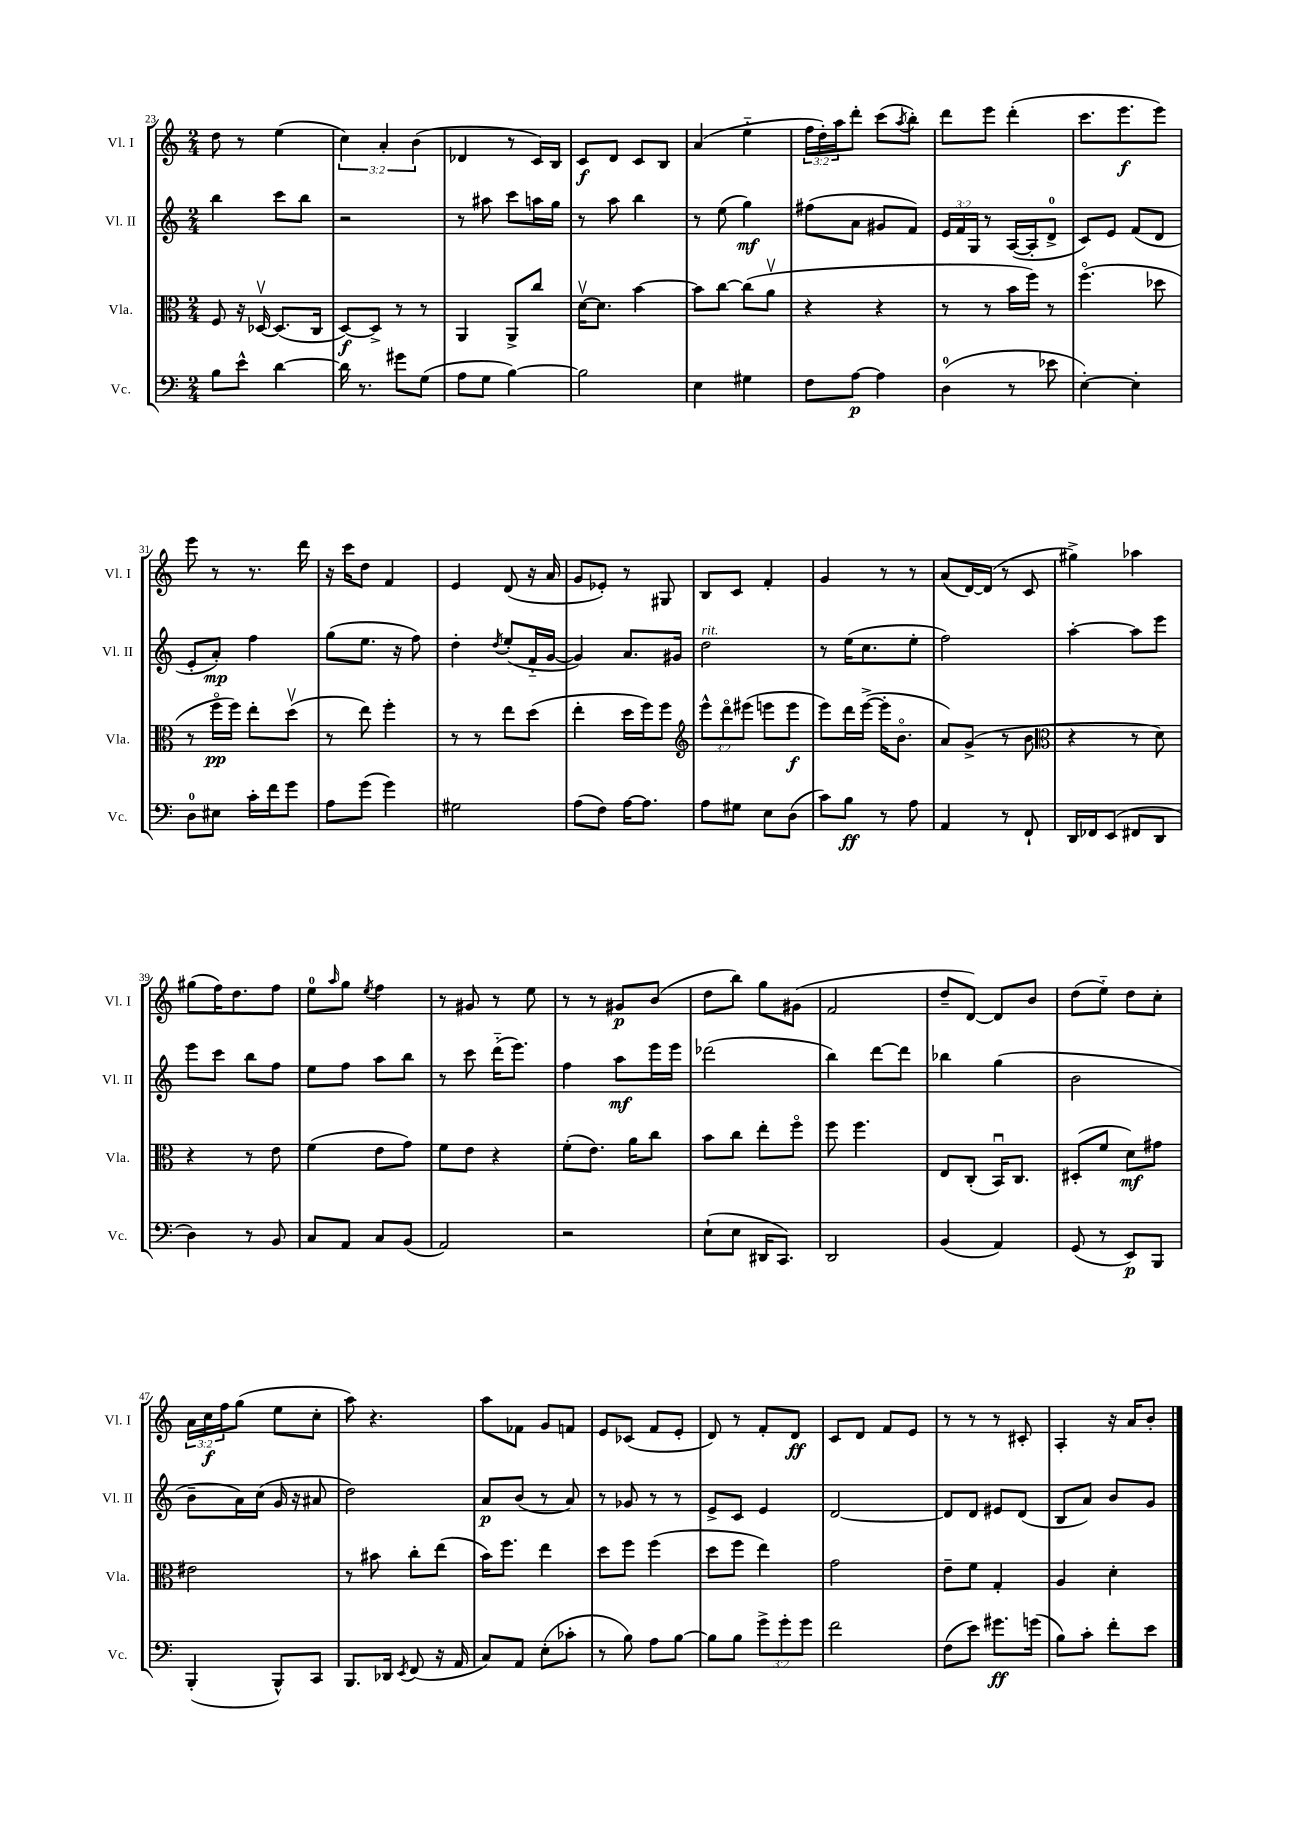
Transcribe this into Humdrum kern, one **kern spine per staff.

**kern	**kern	**kern	**kern
*staff4	*staff3	*staff2	*staff1
*clefF4	*clefC3	*clefG2	*clefG2
*k[]	*k[]	*k[]	*k[]
*M2/4	*M2/4	*M2/4	*M2/4
8B\L	8F/	4bb\	8dd\
8e^^\J	16r	.	8r
.	[16D-v/	.	.
[4d\	(8.D-/]L	8ccc\L	(4ee\
.	.	8bb\J	.
.	16C/Jk	.	.
=	=	=	=
16d\]	[8D/L)	2r	6cc\)
8.r	.	.	.
.	8D^/]J	.	.
.	.	.	6a'/
8g#\L	8r	.	.
.	.	.	(6b\
(8G\J	8r	.	.
=	=	=	=
8A\L	4AA/	8r	4d-/
8G\J	.	8aa#\	.
[4B\)	8AA^/L	8ccc\L	8r
.	8cc/J	16aa\L	16c/LL)
.	.	16gg\JJ	16B/JJ
=	=	=	=
2B\]	[16dv\LK	8r	8c/L
.	8.d\]J	.	.
.	.	8aa\	8d/J
.	[4b\	4bb\	8c/L
.	.	.	8B/J
=	=	=	=
4E\	8b\]L	8r	(4a/
.	[8cc\J	(8ee\	.
4G#\	(8cc\]L	4gg\)	4ee'~\
.	8av\J	.	.
=	=	=	=
8F\L	4r	(8ff#\L	24ff\LL
.	.	.	24dd'\)
.	.	.	24aa\J
[8A\J	.	8a\J	8ddd'\J
4A\]	4r	8g#/L	(8ccc\L
.	.	.	8qaa/
.	.	8f/J)	8bb'\J)
=	=	=	=
(4D\	8r	24e/LL	8ddd\L
.	.	24f/	.
.	.	24G/JJ	.
.	8r	8r	8eee\J
8r	16b\LL	([16A/LL	(4ddd'\
.	16ff\JJ)	16A'/]J	.
8e-\	8r	8d^/J	.
=	=	=	=
[4E'\)	(4.ffo\	8c/L)	8.ccc\L
.	.	8e/J	.
.	.	.	8.eee\
4E'\]	.	(8f/L	.
.	8dd-\	8d/J	8eee\J)
=	=	=	=
8D\L	8r	8e'/L	8eee\
8E#\J	16ffo\LL	8a'/J)	8r
.	16ff\JJ)	.	.
16c'\LL	8ee'\L	4ff\	8.r
16f\J	.	.	.
8g\J	(8ddv\J	.	.
.	.	.	16ddd\
=	=	=	=
8A\L	8r	(8gg\L	16r
.	.	.	16ccc\LK
(8g\J	8ee\)	8.ee\J	8dd\J
4g\)	4ff'\	.	4f/
.	.	16r	.
.	.	8ff\)	.
=	=	=	=
2G#\	8r	4dd'\	4e/
.	8r	.	.
.	.	8qdd/	.
.	8ee\L	(8ee'/L	(8d/
.	(8dd\J	16f'~/L	16r
.	.	[16g/JJ	16a/
=	=	=	=
(8A\L	4ee'\	4g/])	8g/L
8F\J)	.	.	8e-'/J)
[16A\LK	16dd\LL	8.a/L	8r
8.A\]J	16ff\J)	.	.
.	8ff\J	.	8G#/
.	.	16g#/Jk	.
=	=	=	=
*	*clefG2	*	*
8A\L	12eee^^\L	2dd\	8B/L
.	12dddo\	.	.
8G#\J	.	.	8c/J
.	(12eee#\J	.	.
8E\L	8eee\L	.	4f'/
(8D\J	8eee\J	.	.
=	=	=	=
8c\L)	8eee\L)	8r	4g/
8B\J	16ddd\L	(16ee\LK	.
.	([16eee^\JJ	8.cc\	.
8r	16eee'\]LK	.	8r
.	8.bo\J	.	.
8A\	.	8ee'\J	8r
=	=	=	=
4AA/	8a/L)	2ff\)	(8a/L
.	(8g^/J	.	[16d/L)
.	.	.	(16d/]JJ
8r	8r	.	8r
8FF`/	8b\	.	8c/
=	=	=	=
*	*clefC3	*	*
16DD/LL	4r	[4aa'\	4gg#^\)
16FF-/J	.	.	.
(8EE/J	.	.	.
8FF#/L	8r	8aa\]L	4aa-\
8DD/J	8d\)	8eee\J	.
=	=	=	=
4D\)	4r	8eee\L	(8gg#\L
.	.	8ccc\J	16ff\K)
.	.	.	8.dd\
8r	8r	8bb\L	.
8BB/	8e\	8ff\J	8ff\J
=	=	=	=
8C/L	(4f\	8ee\L	8ee\L
.	.	.	16qqaa/
8AA/J	.	8ff\J	8gg\J
.	.	.	8qee/
8C/L	8e\L	8aa\L	4ff\
(8BB/J	8g\J)	8bb\J	.
=	=	=	=
2AA/)	8f\L	8r	8r
.	8e\J	8ccc\	8g#/
.	4r	(16ddd'~\LK	8r
.	.	8.eee\J)	.
.	.	.	8ee\
=	=	=	=
2r	(8f'\L	4ff\	8r
.	8.e\J)	.	8r
.	.	8aa\L	8g#/L
.	16a\LK	.	.
.	8cc\J	16eee\L	(8b/J
.	.	16eee\JJ	.
=	=	=	=
(8E`\L	8b\L	(2ddd-\	8dd\L
8E\J	8cc\J	.	8bb\J)
16DD#/LK	8ee'\L	.	8gg\L
8.CC/J)	.	.	.
.	8ffo\J	.	(8g#\J
=	=	=	=
2DD/	8ff\	4bb\)	2f/
.	4.ff\	.	.
.	.	[8ddd\L	.
.	.	8ddd\]J	.
=	=	=	=
(4BB/	8E/L	4bb-\	8dd~/L
.	(8C'/J	.	[8d/J)
4AA/)	16BBu/LK)	(4gg\	8d/]L
.	8.C/J	.	.
.	.	.	8b/J
=	=	=	=
(8GG/	(8D#'/L	2b\	(8dd\L
8r	8f/J	.	8ee'~\J)
8EE/L)	8d\L)	.	8dd\L
8BBB/J	8g#\J	.	8cc'\J
=	=	=	=
(4BBB'/	2e#\	8b~\L	24a\LL
.	.	.	24cc\
.	.	.	24ff\J
.	.	16a\L)	(8gg\J
.	.	(16cc\JJ	.
8BBB^^/L)	.	16g/	8ee\L
.	.	16r	.
8CC/J	.	8a#/	8cc'\J
=	=	=	=
8.BBB/L	8r	2dd\)	8aa\)
.	8b#\	.	4.r
16DD-/Jk	.	.	.
8qEE/	.	.	.
(8FF/	8cc'\L	.	.
16r	(8ee\J	.	.
16AA/	.	.	.
=	=	=	=
8C/L)	16b\LK)	8a/L	8aa\L
.	8.ff\J	.	.
8AA/J	.	(8b/J	8f-\J
(8E'\L	4ee\	8r	8g/L
8c-'\J	.	8a/)	8f/J
=	=	=	=
8r	8dd\L	8r	8e/L
8B\)	8ff\J	8g-/	(8c-/J
8A\L	(4ff\	8r	8f/L
[8B\J	.	8r	8e'/J
=	=	=	=
8B\]L	8dd\L	8e^/L	8d/)
8B\J	8ff\J	8c/J	8r
12g^\L	4ee\)	4e/	8f'/L
12g'\	.	.	.
.	.	.	8d/J
12g\J	.	.	.
=	=	=	=
2f\	2g\	[2d/	8c/L
.	.	.	8d/J
.	.	.	8f/L
.	.	.	8e/J
=	=	=	=
(8F\L	8e~\L	8d/]L	8r
8e\J)	8f\J	8d/J	8r
8.g#\L	4G'/	8e#/L	8r
.	.	(8d/J	8c#'/
(16g\Jk	.	.	.
=	=	=	=
8B\L)	4A/	8B/L	4A'/
8c'\J	.	8a/J)	.
8f'\L	4d'\	8b/L	16r
.	.	.	16a/LK
8e\J	.	8g/J	8b'/J
==	==	==	==
*-	*-	*-	*-
